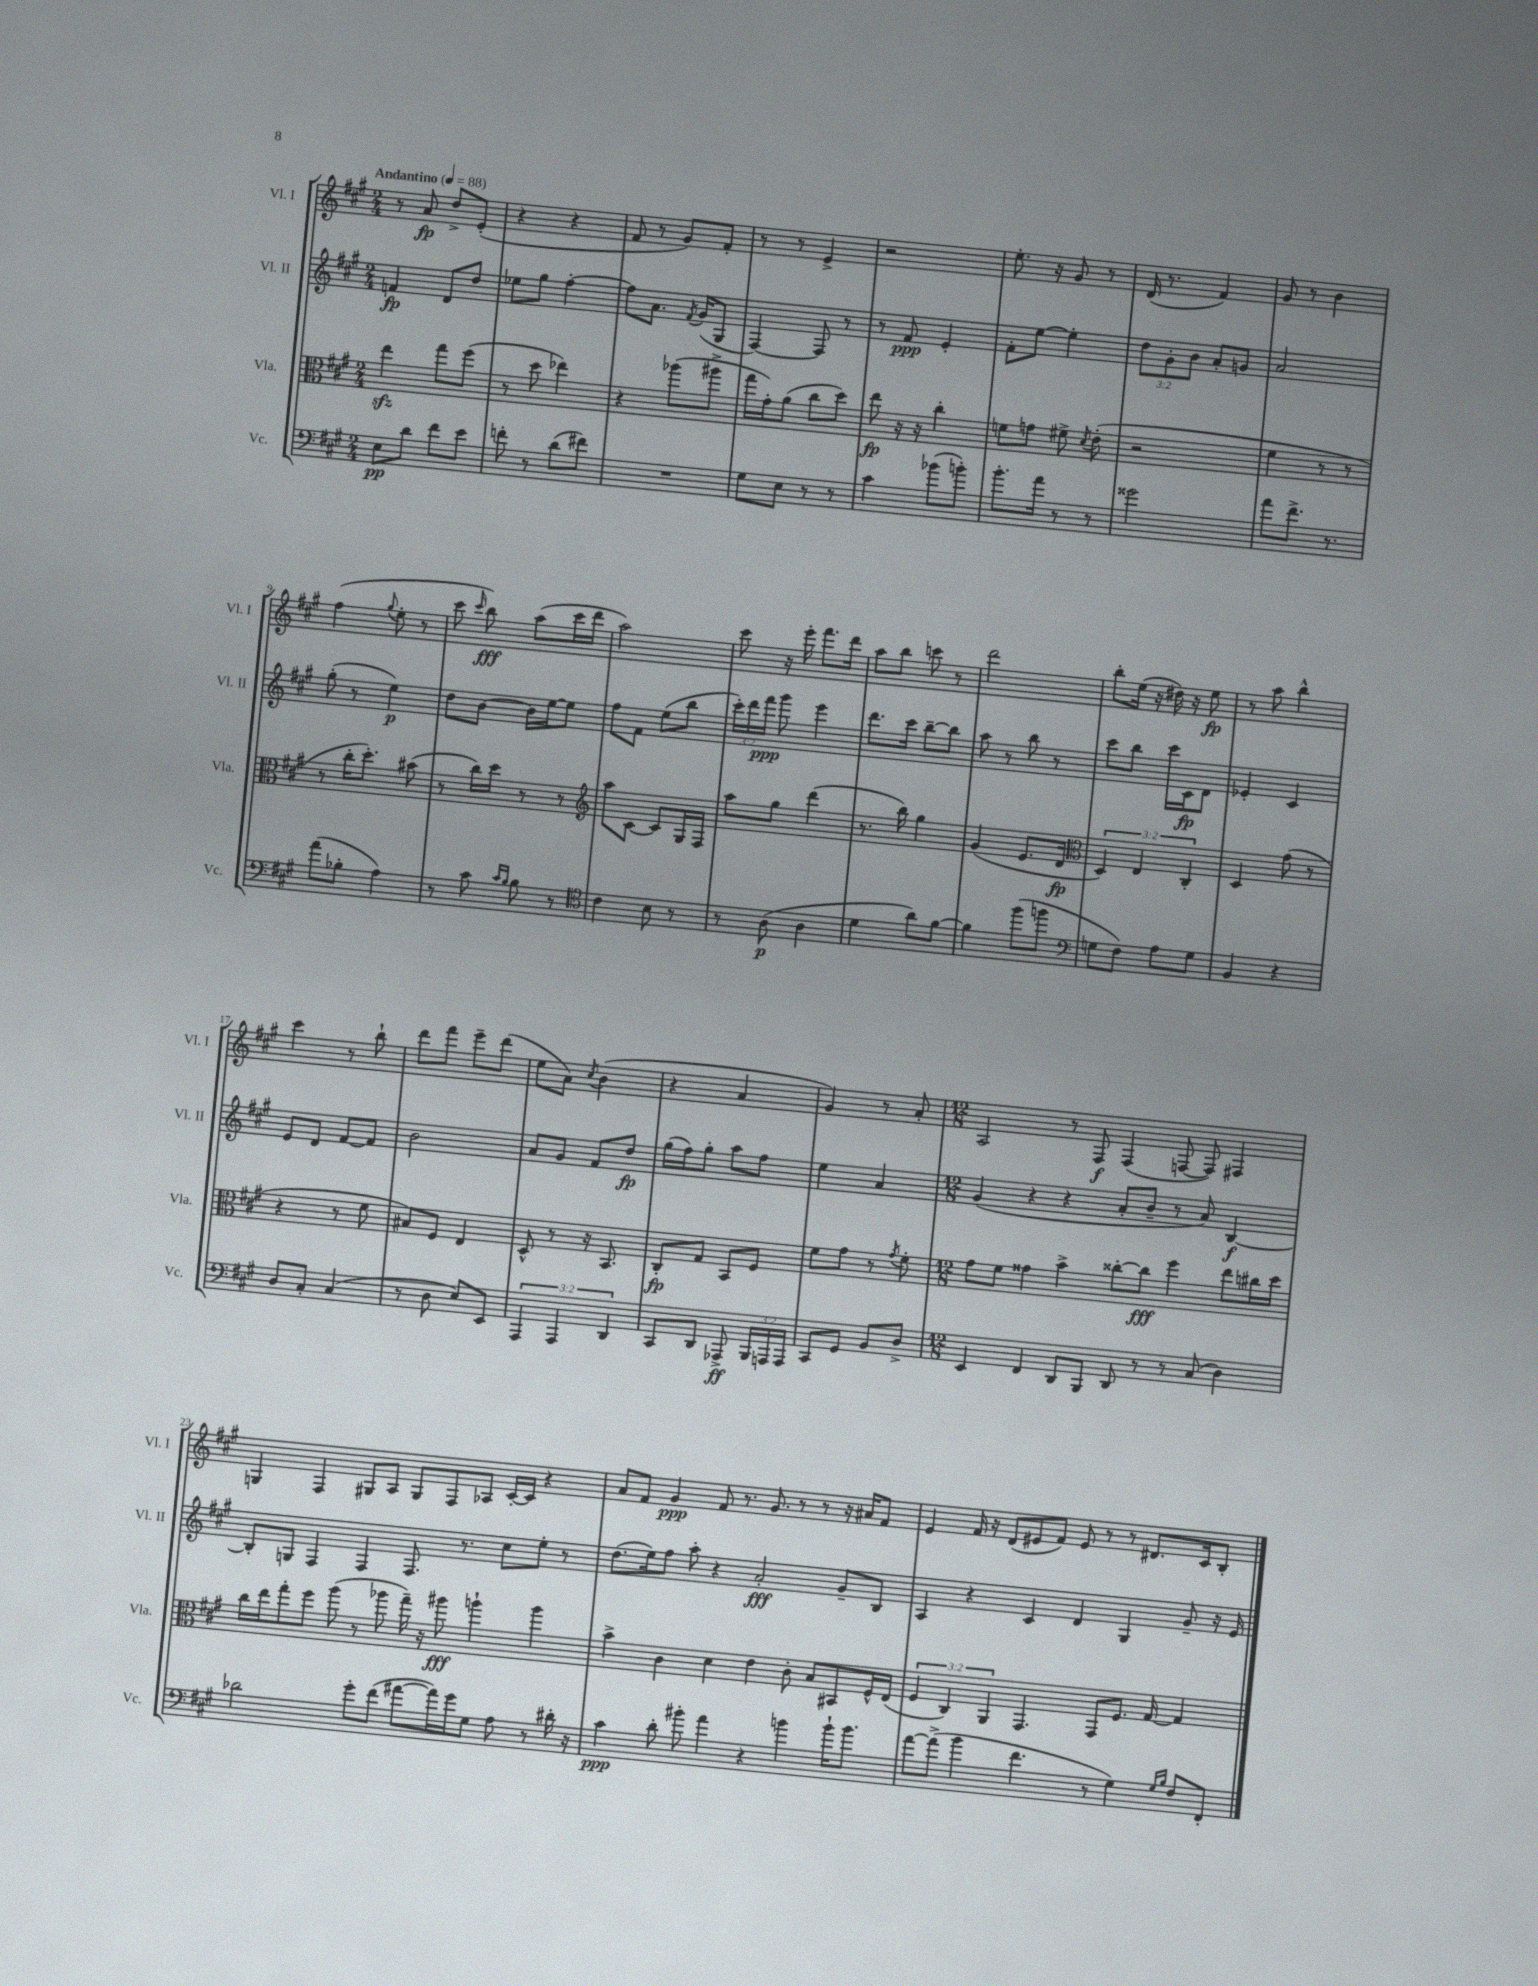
<<
\new StaffGroup <<
\new Staff = "s0" \with { instrumentName = "Vl. I" shortInstrumentName = "Vl. I" } {
    \clef treble \key a \major \numericTimeSignature \time 2/4 \tempo "Andantino" 4 = 88
    \autoBeamOff r8 a'8\fp d''8[-> e'8]-.( |
    r4 r4 |
    fis'8 r8 gis'8[) fis'8]-. |
    r8 r8 e'4-> |
    r2 |
    e''8.-. r16 gis'8 r8 |
    d'16( r8. fis'4) |
    gis'8 r8 b'4 |
    fis''4( \appoggiatura { gis''8 } e''8-. r8 |
    cis'''8 \grace { cis'''16 } b''8\fff) a''8[( cis'''16 d'''16] |
    a''2) |
    cis'''8 r16 e'''16-. fis'''8.[ d'''16] |
    a''8[ b''8] c'''8 r8 |
    d'''2 |
    b''8[-. e''16]( r16 dis''16) r16 e''8\fp |
    r8 a''8 b''4-^ |
    cis'''4 r8 b''8-! |
    d'''8[ fis'''8] e'''8[-- d'''8]( |
    e''8[ a'8]) \acciaccatura { cis''8 } b'4( |
    r4 a'4 |
    gis'4) r8 a'8-. |
    \numericTimeSignature \time 12/8 a2 r8 fis8\f fis4( f8~ f8) fis4 |
    g4 fis4 gis8[ a8] gis8[ fis8 aes8] cis'16[~-. cis'16] r4 |
    a'8[ fis'8] gis'4\ppp fis'8 r8. gis'8. r8 r8 r16 ais'16[ fis'8] |
    e'4 fis'16 r16 d'8[( eis'8 fis'8]) eis'8 r8 r8 dis'8.[ cis'16 b8]-. \bar "|." |
}
\new Staff = "s1" \with { instrumentName = "Vl. II" shortInstrumentName = "Vl. II" } {
    \clef treble \key a \major \numericTimeSignature \time 2/4 \override Staff.TupletNumber.text = #tuplet-number::calc-fraction-text
    \autoBeamOff f'4\fp d'8[ d''8] |
    ees''8[ gis''8] fis''4~-. |
    fis''8[ a'8.] \acciaccatura { fis'8 } gis'16[( gis8] |
    fis4~) fis8 r8 |
    r8 fis'8\ppp e'4-. |
    fis'8[-. e''8]~ e''4-. |
    \tuplet 3/2 { d''8[ gis'8-. b'8] } a'8[-. g'8] |
    a'2 |
    gis''8-.( r8 e''4\p) |
    d''8[ b'8]~ b'16[ e''16~ e''8] |
    fis''8[ fis'8] e''8[( b''8] |
    \tuplet 3/2 { cis'''16[-.) d'''16 fis'''16]\ppp } gis'''8 e'''4 |
    d'''8.[ cis'''16] b''8[~-- b''8] |
    a''8 r8 b''8 r8 |
    cis'''8[ b''8] cis'''16[ cis'16\fp d'8] |
    ees'4-. cis'4 |
    e'8[ d'8] fis'8[~ fis'8] |
    b'2 |
    a'8[ gis'8] fis'8[ d''8]\fp |
    gis''16[( fis''16) gis''8]-. a''8[ fis''8] |
    e''4 a'4 |
    \numericTimeSignature \time 12/8 gis'4( r4 r4 a'8[-. b'8]-- r8 a'8) b4~\f |
    b8[-. g8] fis4 fis4 fis8. r8. cis''8[ e''8]-. r8 |
    d''8.[( e''16) fis''8] a''8-. r4 a'2-.\fff gis'8[-- b8] |
    a4 r4 cis'4 d'4 gis4 gis'8-- r16 e'16 \bar "|." |
}
\new Staff = "s2" \with { instrumentName = "Vla." shortInstrumentName = "Vla." } {
    \clef alto \key a \major \numericTimeSignature \time 2/4 \override Staff.TupletNumber.text = #tuplet-number::calc-fraction-text
    \autoBeamOff e''4\sfz gis''8[ fis''8]( |
    r8 d''8 ees''4) |
    r4 aes''8[( ais''8]-> |
    gis''16[ gis'16-.) a'8]( cis''8[ d''8]) |
    e''8\fp r16 r16 cis''4-. |
    f'8[ g'8] fis'8-> \acciaccatura { d'8 } e'8-.( |
    r2 |
    fis'4 r8 r8 |
    r8 cis''16[-. d''8.]-.) bis'8( |
    r8 cis''16[) d''16] r8 r8 |
    \clef treble a''8[ cis'8]~ cis'8[ gis16 fis16] |
    a''8[ gis''8] d'''4( |
    r8. b''16) gis''4 |
    gis'4( e'8.[ d'16]\fp |
    \clef alto \tuplet 3/2 { d4) e4 cis4-. } |
    d4 gis'8( r8 |
    r4 r8 fis'8 |
    bis8[) fis8] e4 |
    d8-^ r8 r16 b,8. |
    cis8[-.\fp gis8] b,8[ fis8] |
    fis'8[ gis'8] r8 \acciaccatura { gis'8 } fis'8-. |
    \numericTimeSignature \time 12/8 gis'8[ fis'8] gisis'4 b'4-> cisis''8[~-. cisis''8]\fff fis''4 e''8[ cis''16 d''16] |
    cis''16[ e''16 gis''8-. fis''8] a''8( r8 aes''8 gis''16--) r16 ais''8\fff a''4-! a''4 |
    b'4-> cis'4 d'4 e'4 cis'8-. b8[ bis,8 fis16-^ e16]( |
    \tuplet 3/2 { fis4 cis4) a,4 } gis,4. gis,8[ fis8.] gis16~ gis4 \bar "|." |
}
\new Staff = "s3" \with { instrumentName = "Vc." shortInstrumentName = "Vc." } {
    \clef bass \key a \major \numericTimeSignature \time 2/4 \override Staff.TupletNumber.text = #tuplet-number::calc-fraction-text
    \autoBeamOff e8[\pp d'8] fis'8[ e'8] |
    f'8-. r8 d'8[( fis'8]) |
    R2 |
    gis8[ e8] r8 r8 |
    cis'4 bes'8[( b'8]-.) |
    b'8.[-. a'16] r8 r8 |
    gisis'2 |
    a'8[ fis'8.]-> r8. |
    a'8[( bes8]-. a4) |
    r8 cis'8 \grace { cis'16[ b16] } b8 r8 |
    \clef tenor cis'4 b8 r8 |
    r8 a8\p( a4 |
    d'4 a'8[) fis'8]~ |
    fis'4 fis''8[( f''8] |
    \clef bass g8[ fis8]) a8[ g8] |
    b,4 r4 |
    d8[ cis8]-. cis4( |
    r8 d8 e8[) e,8] |
    \tuplet 3/2 { a,,4 a,,4 d,4 } |
    cis,8[ d,8] aes,,8->\ff \tuplet 3/2 { b,,16[ a,,16 a,,16] } |
    cis,8[ gis,8] b,8[ d8]-> |
    \numericTimeSignature \time 12/8 e,4 fis,4 d,8[ b,,8] d,8 r8 r8 cis8( d4) |
    des'2 gis'8[-. fis'8]( ais'8[~ ais'16) gis'16 gis8] a8 r8 dis'16-. r16 |
    cis'4\ppp d'8-. bis'8-. a'4 r4 b'4 b'16[-! b'8.] |
    a'8[~ a'8]->( b'4 fis'4. r8 gis4) \grace { gis16[ b16] } fis8[ fis,8]-. \bar "|." |
}
>>
>>
